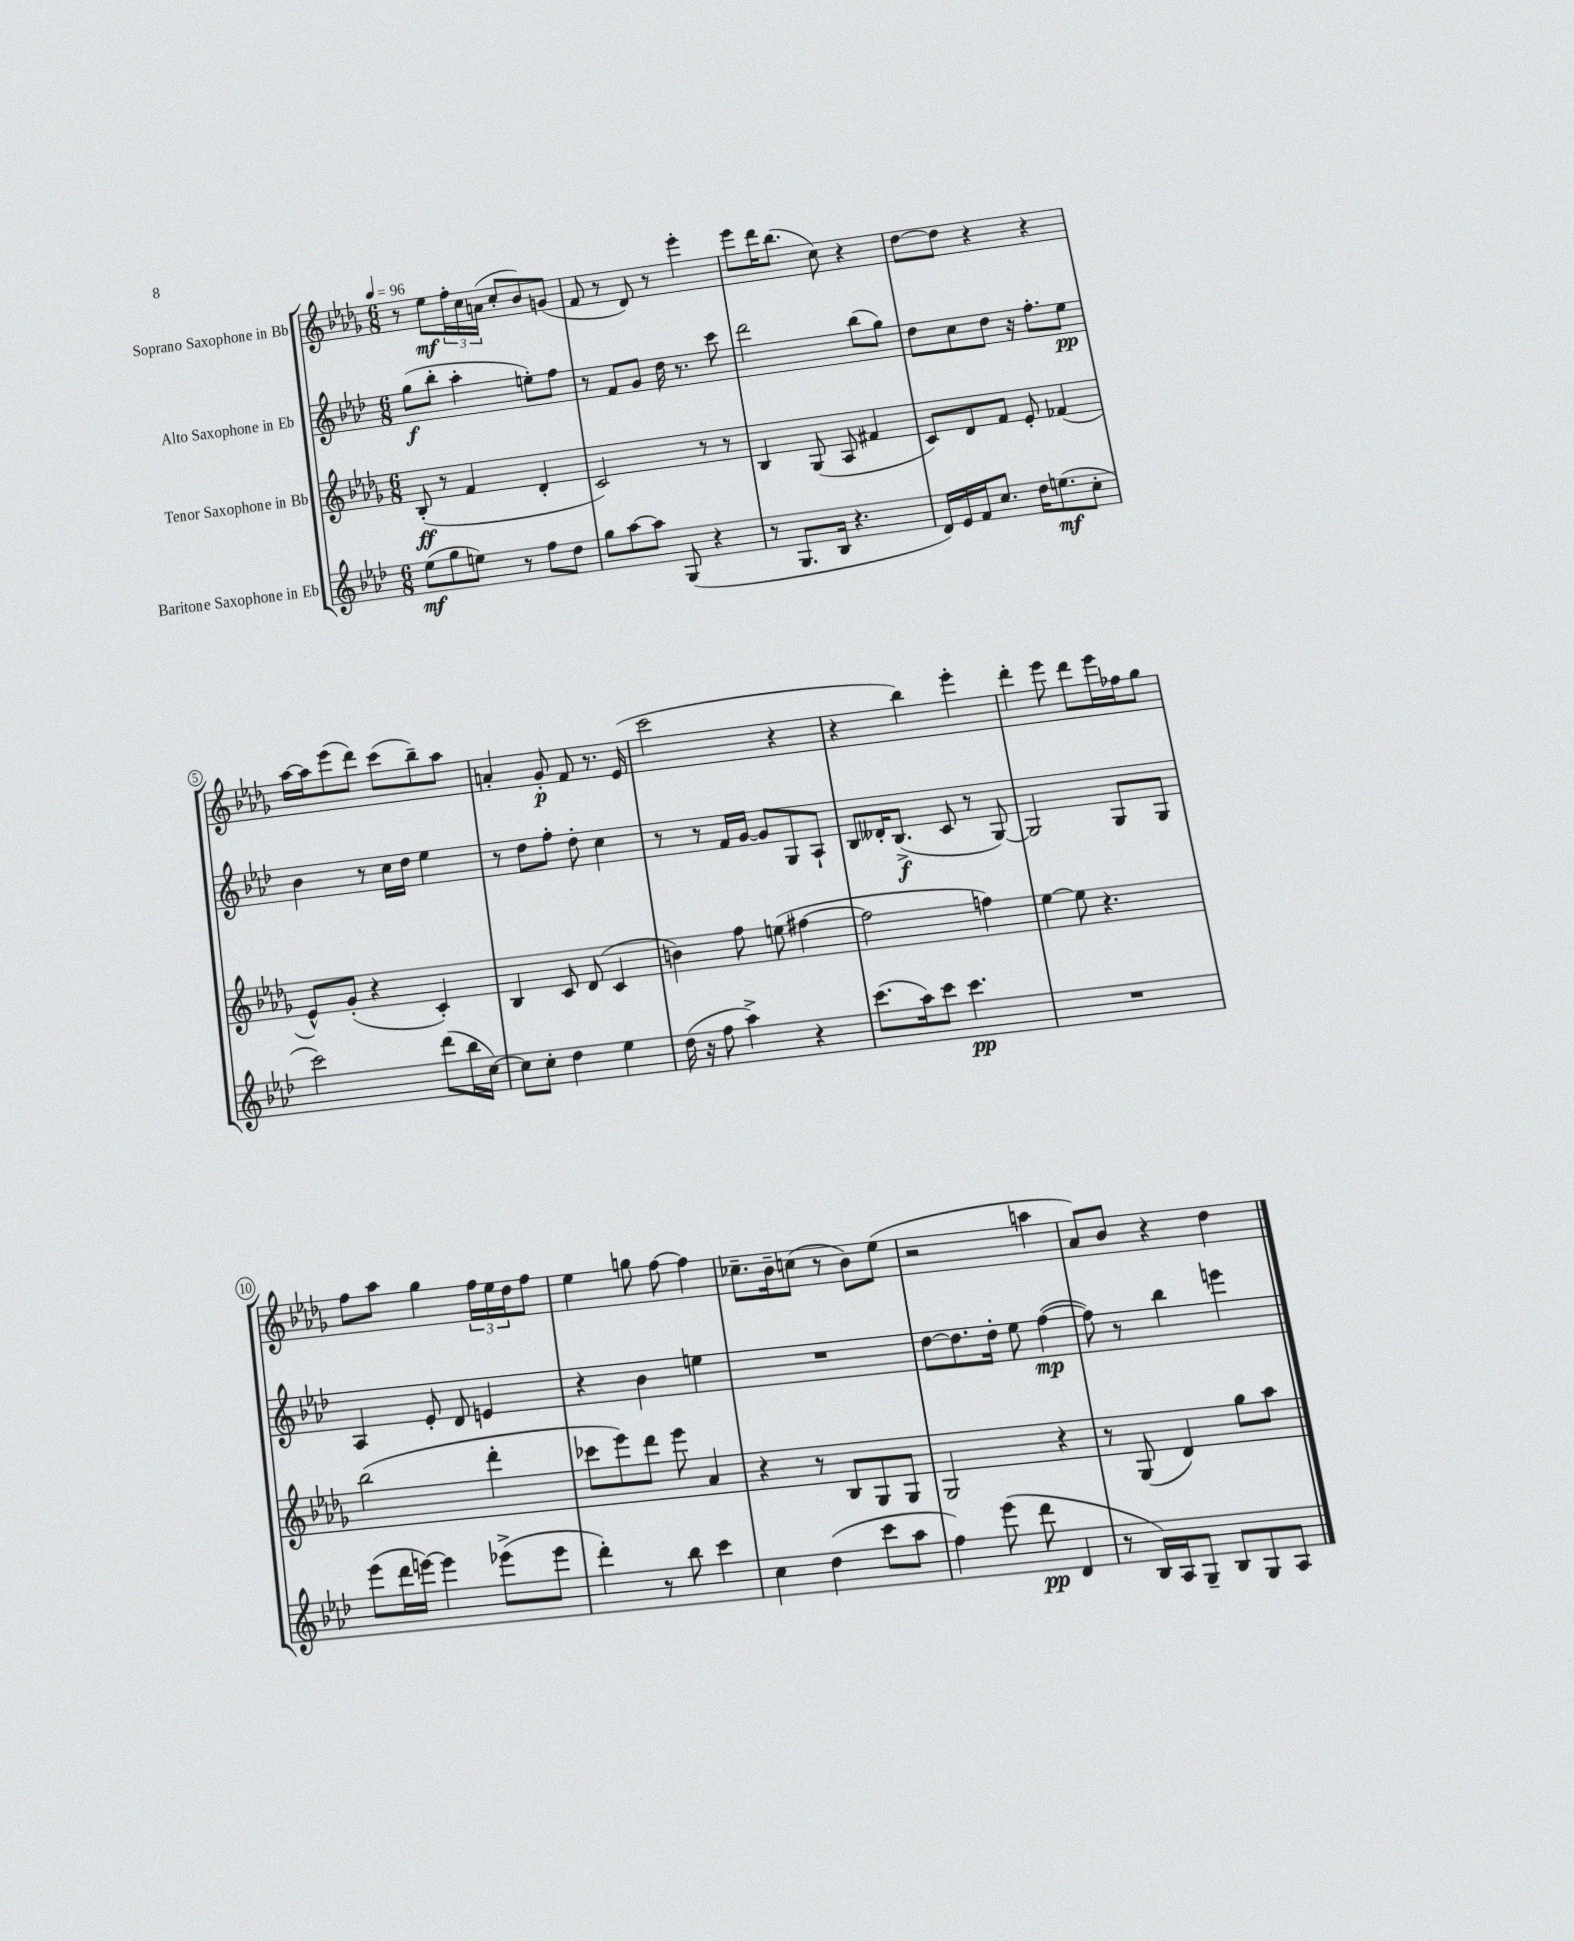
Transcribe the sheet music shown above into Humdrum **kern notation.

**kern	**kern	**kern	**kern
*staff4	*staff3	*staff2	*staff1
*clefG2	*clefG2	*clefG2	*clefG2
*k[b-e-a-d-]	*k[b-e-a-d-g-]	*k[b-e-a-d-]	*k[b-e-a-d-g-]
*M6/8	*M6/8	*M6/8	*M6/8
*MM96	*MM96	*MM96	*MM96
(8ee-	(8B-'	(8gg	8r
8gg	8r	8bb-'	8ee-
8ee)	4f	4aa-'	24ff'
.	.	.	24cc
.	.	.	(24a
8r	.	.	8cc'
8ff	4d-'	8ee')	8b-)
8dd-	.	8ff	(8g
=	=	=	=
8gg	2c)	8r	8f
[8aa-	.	8f	8r
8aa-]	.	8g	8d-)
(8G	.	16dd-	8r
.	.	8.r	.
4r	8r	.	4eee-'
.	8r	8ccc	.
=	=	=	=
8r	4B-	2ddd-	8eee-
8.G	.	.	16ddd-
.	.	.	(8.bb-
.	(8G-	.	.
16B-	.	.	.
4.r	8A-	.	8cc)
.	4f#	(8bb-	4r
.	.	8gg)	.
=	=	=	=
16d-)	8c)	8dd-	[8dd-
16e-	.	.	.
16f	8d-	8cc	8dd-]
8.cc	.	.	.
.	8f	8dd-	4r
16dd-	8e-'	16r	.
(8.ee	.	8.ff'	.
.	(4f-	.	4r
8cc'	.	8ee-	.
=	=	=	=
2ccc)	8e-^^)	4b-	[16aa-
.	.	.	16aa-]
.	(8g-'	.	(8eee-
.	4r	8r	8ddd-)
.	.	16cc	(8ccc
.	.	16dd-	.
(8ddd-	4c')	4ee-	8bb-~)
16bb-	.	.	8aa-
[16cc)	.	.	.
=	=	=	=
8cc]	4B-	8r	4a'
8cc'	.	8dd-	.
4dd-	8c	8ff'	8g-'
.	(8d-	8dd-'	8f
4ee-	4c	4cc	8.r
.	.	.	(16e-
=	=	=	=
(16dd-	4b)	8r	2ccc
16r	.	.	.
8ff	.	8r	.
4aa-^)	8ff	16f	.
.	.	[16g	.
.	(8ee	8g]	.
4r	[4ff#	8G	4r
.	.	8A-`	.
=	=	=	=
(8.ccc	2ff#]	8B-	4r
.	.	16d--'	.
16aa-)	.	(8.B-^	.
8ccc	.	.	4bb-)
4.ccc	.	8c	.
.	4ff)	8r	4eee-'
.	.	[8G)	.
=	=	=	=
2.r	[4ee-	2G]	4ddd-'
.	8ee-]	.	8eee-
.	4.r	.	8ddd-
.	.	8G	16eee-
.	.	.	16ff-
.	.	8G	8gg-
=	=	=	=
(8eee-	(2bb-	4A-	8ff
16ddd-	.	.	8aa-
[16eee)	.	.	.
4eee]	.	8e-'	4gg-
.	.	8d-	.
(8eee-^	4ddd-'	4e	24ff
.	.	.	24ee-
.	.	.	24dd-
8eee-	.	.	8ff
=	=	=	=
4ddd-')	8ccc-	4r	4ee-
.	8eee-)	.	.
8r	8ddd-	4b-	8gg
8bb-	8eee-	.	[8ff
4ccc	4a-	4ee	4ff]
=	=	=	=
4cc	4r	2.r	8.cc-~
.	.	.	16b-~
(4dd-	8r	.	(8cc
.	8B-	.	8r
8ccc	8G-	.	8b-)
8aa-	8G-	.	(8ee-
=	=	=	=
4ff)	2G-	[8dd-	2r
.	.	8.dd-]	.
(8eee-	.	.	.
.	.	16dd-'	.
8ddd-	.	8ee-	.
4d-	4r	([4ff	4aa
=	=	=	=
8r	8r	8ff])	8a-)
16B-)	(8G-	8r	8b-
16A-	.	.	.
8G~	4d-)	4bb-	4r
8B-	.	.	.
8G	8gg-	4eee	4dd-
8A-	8aa-	.	.
==	==	==	==
*-	*-	*-	*-
